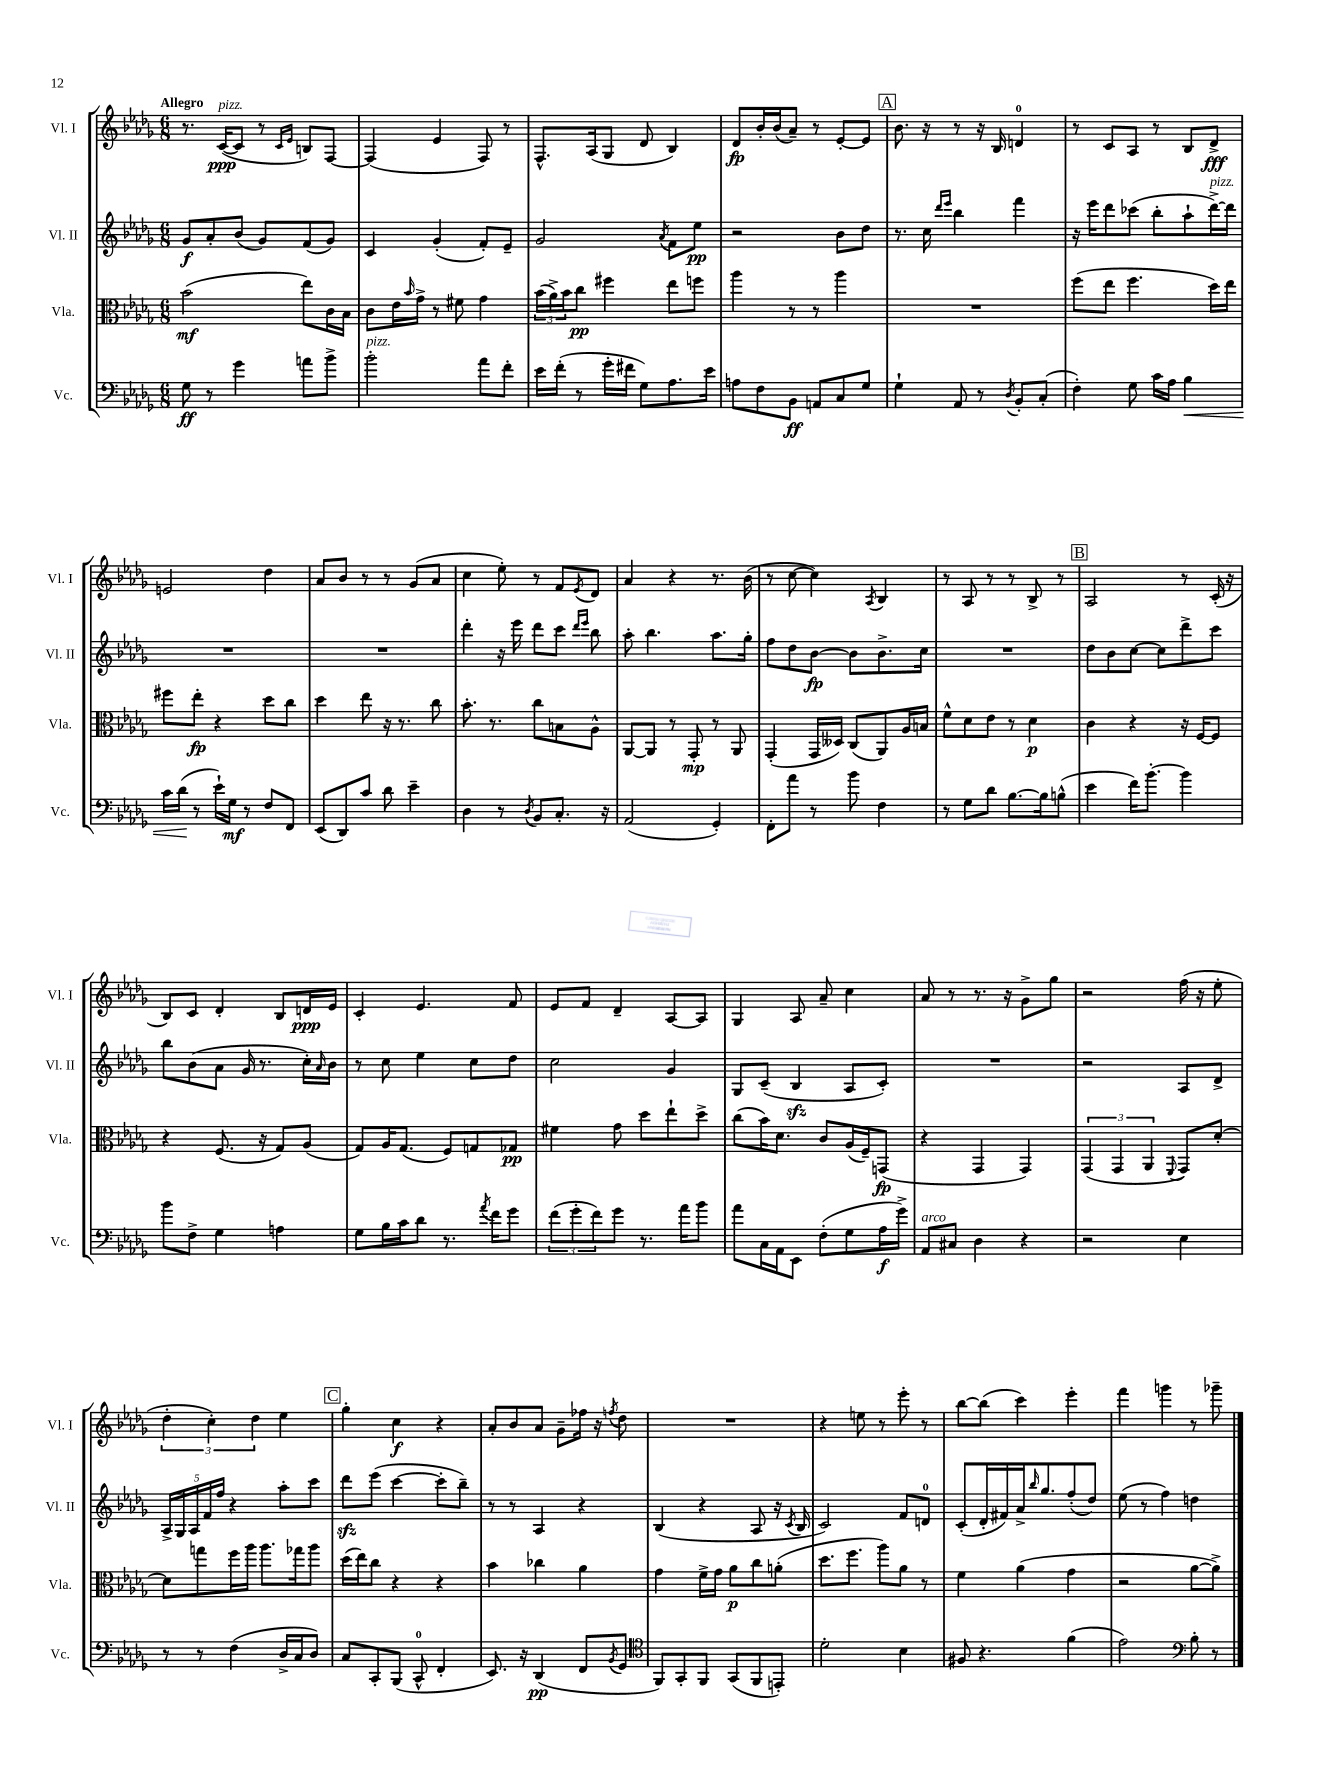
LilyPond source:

<<
\new StaffGroup <<
\new Staff = "s0" \with { instrumentName = "Vl. I" shortInstrumentName = "Vl. I" } {
    \clef treble \key des \major \numericTimeSignature \time 6/8 \tempo "Allegro"
    r8. c'16~\ppp^\markup { \italic "pizz." }( c'8 r8 \grace { c'16 ees'16 } b8) f8~ |
    f4( ees'4 f8) r8 |
    f8.-^ aes16( ges8 des'8 bes4) |
    des'8\fp bes'16-. bes'16( aes'8--) r8 ees'8~-. ees'8 |
    \mark \markup { \box "A" } bes'8. r16 r8 r16 bes16 d'4-0 |
    r8 c'8 aes8 r8 bes8 des'8->\fff |
    e'2 des''4 |
    aes'8 bes'8 r8 r8 ges'8( aes'8 |
    c''4 ees''8-.) r8 f'8 \acciaccatura { ees'8 } des'8 |
    aes'4 r4 r8. bes'16( |
    r8 c''8~ c''4) \acciaccatura { aes8 } bes4 |
    r8 aes8 r8 r8 bes8-> r8 |
    \mark \markup { \box "B" } aes2 r8 c'16-.( r16 |
    bes8) c'8 des'4-. bes8 d'16\ppp ees'16 |
    c'4-. ees'4. f'8 |
    ees'8 f'8 des'4-- aes8~ aes8 |
    ges4 aes8 aes'8-- c''4 |
    aes'8 r8 r8. r16 ges'8-> ges''8 |
    r2 f''16( r16 ees''8-. |
    \tuplet 3/2 { des''4-. c''4-.) des''4 } ees''4 |
    \mark \markup { \box "C" } ges''4-. c''4\f r4 |
    aes'8-. bes'8 aes'8 ges'8-- fes''16 r16 \acciaccatura { f''8 } des''8 |
    R2. |
    r4 e''8 r8 ees'''8-. r8 |
    bes''8~ bes''8( c'''4) ees'''4-. |
    f'''4 g'''4 r8 ges'''8-- \bar "|." |
}
\new Staff = "s1" \with { instrumentName = "Vl. II" shortInstrumentName = "Vl. II" } {
    \clef treble \key des \major \numericTimeSignature \time 6/8
    ges'8\f aes'8-. bes'8( ges'8) f'8( ges'8) |
    c'4 ges'4-.( f'8-.) ees'8-- |
    ges'2 \acciaccatura { aes'8 } f'8 ees''8\pp |
    r2 bes'8 des''8 |
    \mark \markup { \box "A" } r8. c''16 \grace { des'''16 ees'''16 } bes''4 f'''4 |
    r16 ees'''16 des'''8 ces'''8( bes''8-. aes''8-! des'''16~->^\markup { \italic "pizz." }) des'''16 |
    R2. |
    R2. |
    des'''4-. r16 ees'''16 des'''8 c'''8 \grace { des'''16 ees'''16 } bes''8 |
    aes''8-. bes''4. aes''8. ges''16-. |
    f''8 des''8 bes'8~\fp bes'8 bes'8.-> c''16 |
    R2. |
    \mark \markup { \box "B" } des''8 bes'8 c''8~ c''8 des'''8-> c'''8 |
    bes''8 bes'8( aes'8 ges'16 r8. c''16-.) \grace { aes'16 } bes'16 |
    r8 c''8 ees''4 c''8 des''8 |
    c''2 ges'4 |
    ges8 c'8--( bes4\sfz aes8 c'8-.) |
    R2. |
    r2 aes8 des'8-> |
    \tuplet 5/4 { aes16-> ges16 aes16 f'16 f''16 } r4 aes''8-. c'''8 |
    \mark \markup { \box "C" } des'''8\sfz ees'''8( c'''4~ c'''8-. bes''8--) |
    r8 r8 aes4 r4 |
    bes4( r4 aes8 r16 \acciaccatura { c'8 } bes16 |
    c'2) f'8 d'8-0 |
    c'8-.( des'16-. fis'16) aes'16-> \grace { bes''16 } ges''8. f''8-.( des''8) |
    ees''8( r8 f''4) d''4 \bar "|." |
}
\new Staff = "s2" \with { instrumentName = "Vla." shortInstrumentName = "Vla." } {
    \clef alto \key des \major \numericTimeSignature \time 6/8
    bes'2\mf( ees''8) c'16 bes16 |
    c'8 ees'16 \grace { bes'16 } ges'16-> r8 fis'8 ges'4 |
    \tuplet 3/2 { bes'16( aes'16->) bes'16 } c''8\pp fis''4 ees''8 f''8 |
    aes''4 r8 r8 aes''4 |
    \mark \markup { \box "A" } R2. |
    f''8( ees''8 f''4. des''16) ees''16 |
    fis''8 ees''8-.\fp r4 des''8 c''8 |
    des''4 ees''8 r16 r8. c''8 |
    bes'8.-. r8. c''8 b8 aes8-^ |
    aes,8~ aes,8 r8 ges,8-.\mp r8 aes,8 |
    ges,4-.( ges,16 deses16) c8( aes,8) aes16 b16 |
    f'8-^ des'8 ees'8 r8 des'4\p |
    \mark \markup { \box "B" } c'4 r4 r16 f16~ f8 |
    r4 f8.( r16 ges8) aes8( |
    ges8) aes16 ges8.( f8) g8 ges8\pp |
    fis'4 ges'8 des''8 ees''8-! des''8-> |
    c''8( bes'16) des'8. c'8 aes16( f16--) g,8\fp( |
    r4 ges,4 ges,4) |
    \tuplet 3/2 { ges,4( ges,4 aes,4 } \appoggiatura { f,8 } ges,8) des'8~-. |
    des'8 g''8 f''16 aes''16 aes''8. ges''16 aes''8 |
    \mark \markup { \box "C" } des''16( ees''16) c''8 r4 r4 |
    bes'4 ces''4 aes'4 |
    ges'4 f'16-> ges'16 aes'8\p c''8 a'8-.( |
    des''8. f''8. aes''8) aes'8 r8 |
    f'4 aes'4( ges'4 |
    r2 aes'8~ aes'8->) \bar "|." |
}
\new Staff = "s3" \with { instrumentName = "Vc." shortInstrumentName = "Vc." } {
    \clef bass \key des \major \numericTimeSignature \time 6/8
    ges8\ff r8 ges'4 a'8 bes'8-> |
    bes'2-.^\markup { \italic "pizz." } aes'8 f'8-. |
    ees'16 f'16-.( r8 ges'16-. fis'16 ges8) aes8. ees'16 |
    a8 f8 bes,8\ff a,8 c8 ges8 |
    \mark \markup { \box "A" } ges4-! aes,8 r8 \acciaccatura { des8 } bes,8-. c8-.( |
    f4-.) ges8 c'16 aes16 bes4\< |
    c'16 des'16\!( r8 ees'16-!) ges16\mf r8 f8 f,8 |
    ees,8( des,8) c'8 des'8 ees'4-- |
    des4 r8 \acciaccatura { des8 } bes,8 c8.-. r16 |
    aes,2( ges,4-.) |
    f,8-. aes'8 r8 bes'8 f4 |
    r8 ges8 des'8 bes8.~ bes16 b8-^( |
    \mark \markup { \box "B" } ees'4 f'16) bes'8.~-. bes'4 |
    bes'8 f8-> ges4 a4 |
    ges8 bes16 c'16 des'8 r8. \acciaccatura { aes'8 } f'16 ges'8 |
    \tuplet 3/2 { f'8( ges'8-. f'8) } ges'8 r8. aes'16 bes'8 |
    aes'8 c16 aes,16 ees,8 f8-.( ges8 aes16\f ges'16->) |
    aes,8^\markup { \italic "arco" } cis8 des4 r4 |
    r2 ees4 |
    r8 r8 f4( des16-> c16 des8) |
    \mark \markup { \box "C" } c8 c,8-. bes,,8( c,8-0-^ f,4-. |
    ees,8.) r16 des,4\pp( f,8 \acciaccatura { bes,8 } ges,8 |
    \clef tenor f,8) ges,8-. f,8 ges,8( f,8 e,8-.) |
    des'2-. bes4 |
    fis8 r4. f'4( |
    ees'2) \clef bass bes8-. r8 \bar "|." |
}
>>
>>
\layout { \context { \Score \remove "Bar_number_engraver" } }
